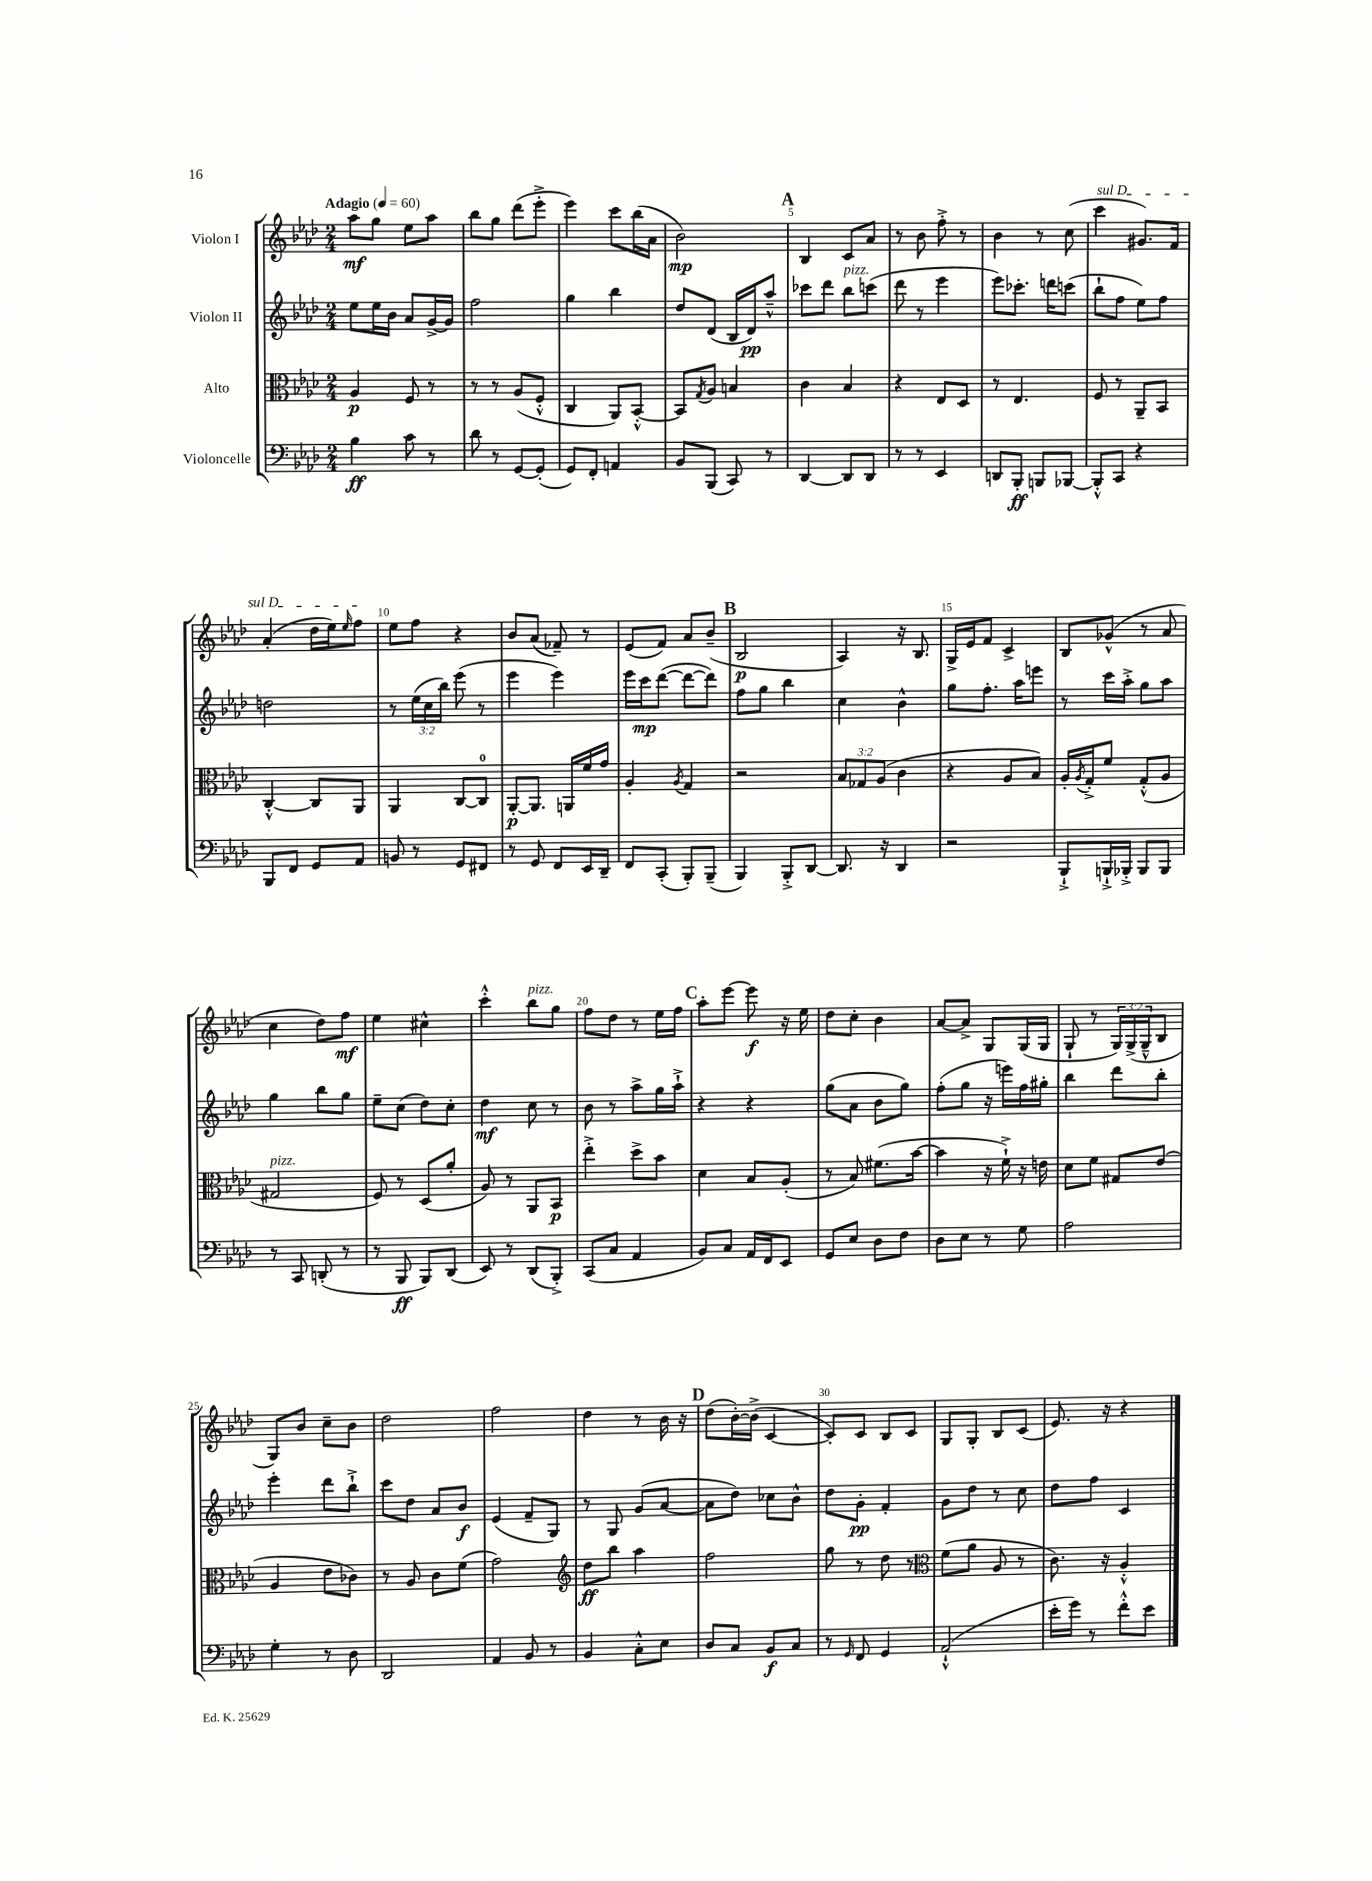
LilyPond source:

<<
\new StaffGroup <<
\new Staff = "s0" \with { instrumentName = "Violon I" } {
    \clef treble \key aes \major \numericTimeSignature \time 2/4 \override Staff.TupletNumber.text = #tuplet-number::calc-fraction-text \tempo "Adagio" 4 = 60
    aes''8\mf g''8 ees''8 aes''8 |
    bes''8 g''8 des'''8( ees'''8-.-> |
    ees'''4) c'''8 bes''16( aes'16 |
    bes'2\mp) |
    \mark \markup { \bold "A" } bes4 c'8 aes'8 |
    r8 bes'8 f''8-.-> r8 |
    bes'4 r8 c''8( |
    \once \override TextSpanner.bound-details.left.text = \markup { \italic "sul D" } c'''4\startTextSpan gis'8.) f'16 |
    aes'4-.( des''16 ees''16) \grace { ees''16 } f''8\stopTextSpan |
    ees''8 f''8 r4 |
    bes'8 aes'8( fes'8--) r8 |
    ees'8( f'8) aes'8 bes'8--( |
    \mark \markup { \bold "B" } bes2\p |
    aes4) r16 bes8. |
    g16-> ees'16 f'8 c'4-> |
    bes8 ges'8-^( r8 aes'8 |
    c''4 des''8) f''8\mf |
    ees''4 cis''4-^ |
    c'''4-.-^ bes''8^\markup { \italic "pizz." } g''8 |
    f''8 des''8 r8 ees''16 f''16 |
    \mark \markup { \bold "C" } aes''8-. ees'''8~ ees'''8\f r16 ees''16 |
    des''8 c''8-. bes'4 |
    aes'8~ aes'8-> g8 g16( g16 |
    g8-! r8 \tuplet 3/2 { g16) g16->( g16---^ } bes8 |
    g8) bes'8 c''8-- bes'8 |
    des''2 |
    f''2 |
    des''4 r8 bes'16 r16 |
    \mark \markup { \bold "D" } des''8( bes'16~-.) bes'16->( c'4~ |
    c'8-.) c'8 bes8 c'8 |
    g8 g8-. bes8 c'8( |
    ees'8.) r16 r4 \bar "|." |
}
\new Staff = "s1" \with { instrumentName = "Violon II" } {
    \clef treble \key aes \major \numericTimeSignature \time 2/4 \override Staff.TupletNumber.text = #tuplet-number::calc-fraction-text
    ees''8 ees''16 bes'16 aes'8 g'16~-> g'16 |
    f''2 |
    g''4 bes''4 |
    des''8 des'8( bes16 des'16\pp) aes''8---^ |
    \mark \markup { \bold "A" } ces'''8 des'''8 bes''8^\markup { \italic "pizz." } c'''8( |
    des'''8 r8 ees'''4 |
    ees'''8) ces'''8.-. d'''16 c'''8( |
    bes''8-! f''8 ees''8) f''8 |
    d''2 |
    r8 \tuplet 3/2 { ees''16( c''16 bes''16) } ees'''8( r8 |
    ees'''4 ees'''4) |
    ees'''16 c'''16\mp des'''8~( des'''8~ des'''8) |
    \mark \markup { \bold "B" } f''8 g''8 bes''4 |
    c''4 bes'4-^ |
    g''8 f''8.-. aes''16 e'''8 |
    r8 c'''16 aes''16-.-> g''8 aes''8 |
    g''4 bes''8 g''8 |
    ees''8-- c''8( des''8) c''8-. |
    des''4\mf c''8 r8 |
    bes'8 r8 aes''8-> g''16 aes''16-!-> |
    \mark \markup { \bold "C" } r4 r4 |
    g''8( aes'8 bes'8 g''8) |
    f''8-.( g''8 r16 e'''16) f''16 gis''16-. |
    bes''4 des'''8 bes''8-. |
    ees'''4-. des'''8 bes''8-!-> |
    c'''8 des''8 aes'8 bes'8\f |
    ees'4( f'8-- g8) |
    r8 g8 g'8( aes'8~ |
    \mark \markup { \bold "D" } aes'8 des''8) ces''8 bes'8-^ |
    des''8 g'8-.\pp f'4-. |
    g'8 des''8 r8 c''8 |
    des''8 f''8 c'4 \bar "|." |
}
\new Staff = "s2" \with { instrumentName = "Alto" } {
    \clef alto \key aes \major \numericTimeSignature \time 2/4 \override Staff.TupletNumber.text = #tuplet-number::calc-fraction-text
    aes4\p f8 r8 |
    r8 r8 aes8( f8-.-^ |
    c4 aes,8) bes,8~-.-^ |
    bes,8 \acciaccatura { g8 } aes8 b4 |
    \mark \markup { \bold "A" } c'4 bes4 |
    r4 ees8 des8 |
    r8 ees4. |
    f8 r8 aes,8-- bes,8 |
    c4~-.-^ c8 aes,8 |
    aes,4 c8~ c8-0 |
    aes,8~-.\p aes,8. a,16 f'16 g'16 |
    aes4-. \acciaccatura { aes8 } g4 |
    \mark \markup { \bold "B" } r2 |
    \tuplet 3/2 { bes8 ges8 aes8( } c'4 |
    r4 aes8 bes8) |
    aes16-. \acciaccatura { aes8 } g16-.-> f'8 g8-.-^( aes8 |
    gis2^\markup { \italic "pizz." } |
    f8) r8 des8( aes'8-. |
    aes8) r8 aes,8 bes,8\p |
    ees''4-.-> des''8-> bes'8 |
    \mark \markup { \bold "C" } des'4 bes8 aes8-.( |
    r8 bes8) fis'8.( bes'16~ |
    bes'4 r16 f'16-!->) r16 e'16 |
    des'8 f'8 gis8 ees'8( |
    aes4 ees'8 ces'8) |
    r8 aes8 c'8 f'8( |
    g'2) |
    \clef treble des''8\ff bes''8 aes''4 |
    \mark \markup { \bold "D" } f''2 |
    g''8 r8 des''8 r8 |
    \clef alto f'8( aes'8 aes8 r8 |
    c'8.) r16 aes4-.-^ \bar "|." |
}
\new Staff = "s3" \with { instrumentName = "Violoncelle" } {
    \clef bass \key aes \major \numericTimeSignature \time 2/4
    bes4\ff c'8 r8 |
    des'8 r8 g,8~ g,8-.( |
    g,8) f,8-. a,4 |
    bes,8 bes,,8( c,8) r8 |
    \mark \markup { \bold "A" } des,4~ des,8 des,8 |
    r8 r8 ees,4 |
    d,8 bes,,8-.\ff b,,8 bes,,8~ |
    bes,,8-.-^ c,8 r4 |
    bes,,8 f,8 g,8 aes,8 |
    b,8 r8 g,8 fis,8 |
    r8 g,8 f,8 ees,16 des,16-- |
    f,8 c,8-.( bes,,8-.) bes,,8--( |
    \mark \markup { \bold "B" } bes,,4) bes,,8-.-> des,8~ |
    des,8. r16 des,4 |
    r2 |
    bes,,8-!-> b,,16-!-> bes,,16-.-> bes,,8 bes,,8 |
    r8 c,8 d,8-.( r8 |
    r8 bes,,8\ff bes,,8) des,8( |
    ees,8) r8 des,8( bes,,8-.->) |
    c,8( c8 aes,4 |
    \mark \markup { \bold "C" } bes,8) c8 aes,16 f,16 ees,8 |
    g,8 ees8 des8 f8 |
    des8 ees8 r8 g8 |
    aes2 |
    g4-. r8 des8 |
    des,2 |
    aes,4 bes,8 r8 |
    bes,4 c8-.-^ ees8 |
    \mark \markup { \bold "D" } des8 c8 bes,8\f c8 |
    r8 \grace { g,16 } f,8 g,4 |
    aes,2-!-^( |
    ees'16-. g'16) r8 f'8-.-^ ees'8 \bar "|." |
}
>>
>>
\layout { \context { \Score \override BarNumber.break-visibility = ##(#f #t #t) barNumberVisibility = #(every-nth-bar-number-visible 5) } }
